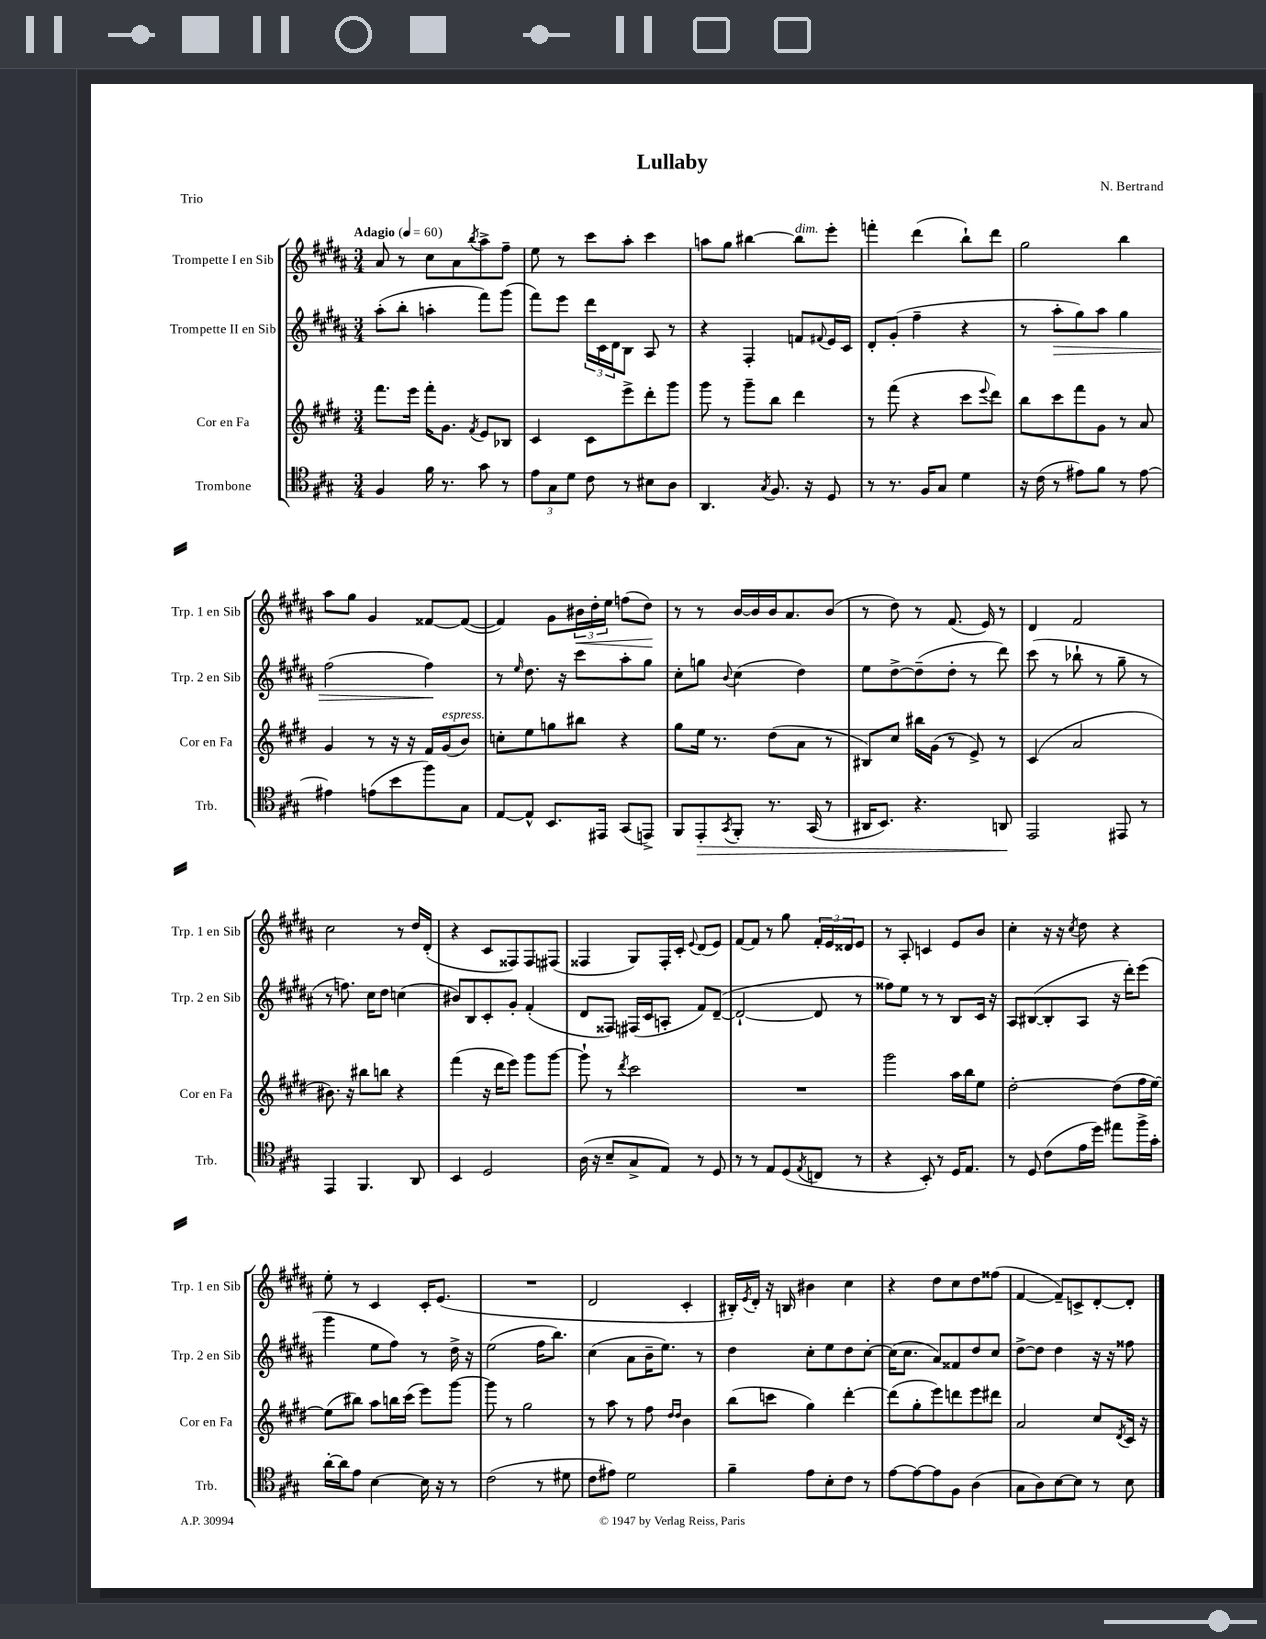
\header { title = "Lullaby" composer = "N. Bertrand" piece = "Trio" }
<<
\new StaffGroup <<
\new Staff = "s0" \with { instrumentName = "Trompette I en Sib" shortInstrumentName = "Trp. 1 en Sib" } {
    \clef treble \key b \major \numericTimeSignature \time 3/4 \tempo "Adagio" 4 = 60
    ais'8 r8 cis''8 ais'8 \acciaccatura { b''8 } ais''8-> fis''8-- |
    e''8 r8 cis'''8 ais''8-. cis'''4 |
    a''8 gis''8 bis''4~ bis''8^\markup { \italic "dim." } e'''8-. |
    f'''4-. dis'''4( b''8-!) dis'''8 |
    gis''2 b''4 |
    ais''8 gis''8 gis'4 fisis'8~ fisis'8~( |
    fisis'4) gis'8 \tuplet 3/2 { bis'16\< dis''16-. e''16 } f''8( dis''8\!) |
    r8 r8 b'16~ b'16 b'16 ais'8. b'8( |
    r8 dis''8) r8 fis'8.( e'16) r8 |
    dis'4 fis'2 |
    cis''2 r8 dis''16 dis'16-.( |
    r4 cis'8 fisis8) fisis8 fis8( |
    fisis4 gis8) fisis16-. cis'16-. \appoggiatura { e'8 } dis'8( e'8) |
    fis'8~ fis'8 r8 gis''8 \tuplet 3/2 { fis'16-. e'16 disis'16 } e'8 |
    r8 ais8-. c'4 e'8 b'8 |
    cis''4-. r16 r16 \acciaccatura { cis''8 } dis''8 r4 |
    e''8-. r8 cis'4 cis'16-. e'8.( |
    R2. |
    dis'2 cis'4-. |
    bis16-.) \acciaccatura { e'8 } dis'16-. r16 b16 bis'4 cis''4 |
    r4 dis''8 cis''8 dis''8 fisis''8( |
    fis'4~ fis'8--) c'8-> dis'8~-. dis'8-. \bar "|." |
}
\new Staff = "s1" \with { instrumentName = "Trompette II en Sib" shortInstrumentName = "Trp. 2 en Sib" } {
    \clef treble \key b \major \numericTimeSignature \time 3/4
    ais''8-.( b''8-. a''4-. fis'''8) gis'''8( |
    fis'''8) e'''8 \tuplet 3/2 { dis'''16 cis'16 dis'16 } b8 ais8 r8 |
    r4 fis4-. f'8 \appoggiatura { fis'8 } e'16 cis'16 |
    dis'8-. gis'8-.( fis''4-- r4 |
    r8 ais''8-.\> gis''8) ais''8 gis''4 |
    fis''2( fis''4\!) |
    r8 \grace { e''16 } dis''8. r16 cis'''8 ais''8-. gis''8 |
    cis''8-. g''8 \appoggiatura { b'8 } cis''4( dis''4) |
    e''8 dis''8~-> dis''8--( dis''8-. r8 dis'''8) |
    cis'''8( r8 bes''8-! r8 gis''8-- r8 |
    r8 f''8.) cis''16 dis''8 c''4( |
    bis'8) b8 cis'8-. gis'8-. fis'4-.( |
    dis'8 fisis8) fis16( cis'16 a8-. fis'8) dis'8~--( |
    dis'2~-! dis'8 r8 |
    fisis''8) e''8 r8 r8 b8 cis'16 r16 |
    ais8 bis8~( bis8-. ais8 r16 dis'''16-.) e'''8( |
    gis'''4 e''8 fis''8) r8 dis''16-> r16 |
    e''2( fis''16 b''8.) |
    cis''4( ais'8 b'16-- e''8.) r8 |
    dis''4 cis''8-. e''8 dis''8 cis''8~-. |
    cis''16( cis''8. ais'8) fisis'8 dis''8 cis''8 |
    dis''8~-> dis''8 dis''4 r16 r16 fisis''8 \bar "|." |
}
\new Staff = "s2" \with { instrumentName = "Cor en Fa" shortInstrumentName = "Cor en Fa" } {
    \clef treble \key e \major \numericTimeSignature \time 3/4
    fis'''8. e'''16 fis'''16-. gis'8. \acciaccatura { fis'8 } e'8 bes8 |
    cis'4 cis'8 e'''8-> dis'''8-. gis'''8 |
    gis'''8 r8 gis'''8-- b''8 dis'''4 |
    r8 fis'''8( r4 cis'''8 \appoggiatura { e'''8 } dis'''8) |
    b''8 cis'''8 fis'''8 gis'8 r8 a'8 |
    gis'4 r8 r16 r16 fis'16 gis'16^\markup { \italic "espress." }( b'8) |
    c''8-. e''8 g''8 bis''8 r4 |
    gis''8 e''16 r8. dis''8( a'8 r8 |
    bis8) cis''8 bis''16 gis'16( r8 e'8->) r8 |
    cis'4( a'2 |
    bis'8.) r16 bis''8 b''8 r4 |
    fis'''4( r16 dis'''16 e'''8) gis'''8 gis'''8~ |
    gis'''8-! r8 \acciaccatura { dis'''8 } cis'''2 |
    R2. |
    gis'''2 a''16 b''16 e''8 |
    dis''2~-. dis''8( fis''16 e''16~) |
    e''8( bis''8) a''8 b''16 cis'''16( e'''8) gis'''8~ |
    gis'''8 r8 gis''2 |
    r8 a''8 r8 fis''8 \grace { dis''16 dis''16 } b'4 |
    b''8( c'''8 gis''4) dis'''4~-. |
    dis'''8( gis''8-. e'''8) d'''8 e'''8 dis'''8 |
    a'2 cis''8 \acciaccatura { dis'8 } cis'16 r16 \bar "|." |
}
\new Staff = "s3" \with { instrumentName = "Trombone" shortInstrumentName = "Trb." } {
    \clef tenor \key a \major \numericTimeSignature \time 3/4
    fis4 fis'16 r8. gis'8 r8 |
    \tuplet 3/2 { e'8 gis8 d'8 } cis'8 r8 bis8 a8 |
    a,4. \acciaccatura { gis8 } fis8. r16 d8 |
    r8 r8. fis16 gis8 d'4 |
    r16 cis'16( r8 eis'8) fis'8 r8 eis'8~ |
    eis'4 e'8( b'8 fis''8) gis8 |
    e8~ e8-^ b,8. eis,16 gis,8( e,8->) |
    fis,8 e,8-.\> \acciaccatura { gis,8 } fis,8-. r8. gis,16( r8 |
    ais,16 b,8.) r4. a,8\! |
    e,2 eis,8 r8 |
    e,4 fis,4. a,8 |
    b,4 d2 |
    a16( r16 b8-- gis8-> e8) r8 d8 |
    r8 r8 e8 d8( \acciaccatura { e8 } c8 r8 |
    r4 b,8-.) r8 d16 e8. |
    r8 d8 cis'8( e'16 d''16) eis''8 fis''16-> gis'16-. |
    a'16~-. a'16 e'8 b4~ b16 r16 r8 |
    cis'2( r8 dis'8 |
    cis'8 eis'8) d'2 |
    fis'4-- e'8 b8-. cis'8 r8 |
    e'8~ e'8~ e'8 fis8 a4( |
    gis8 a8) b8~ b8 r8 b8 \bar "|." |
}
>>
>>
\layout { \context { \Score \remove "Bar_number_engraver" } }
